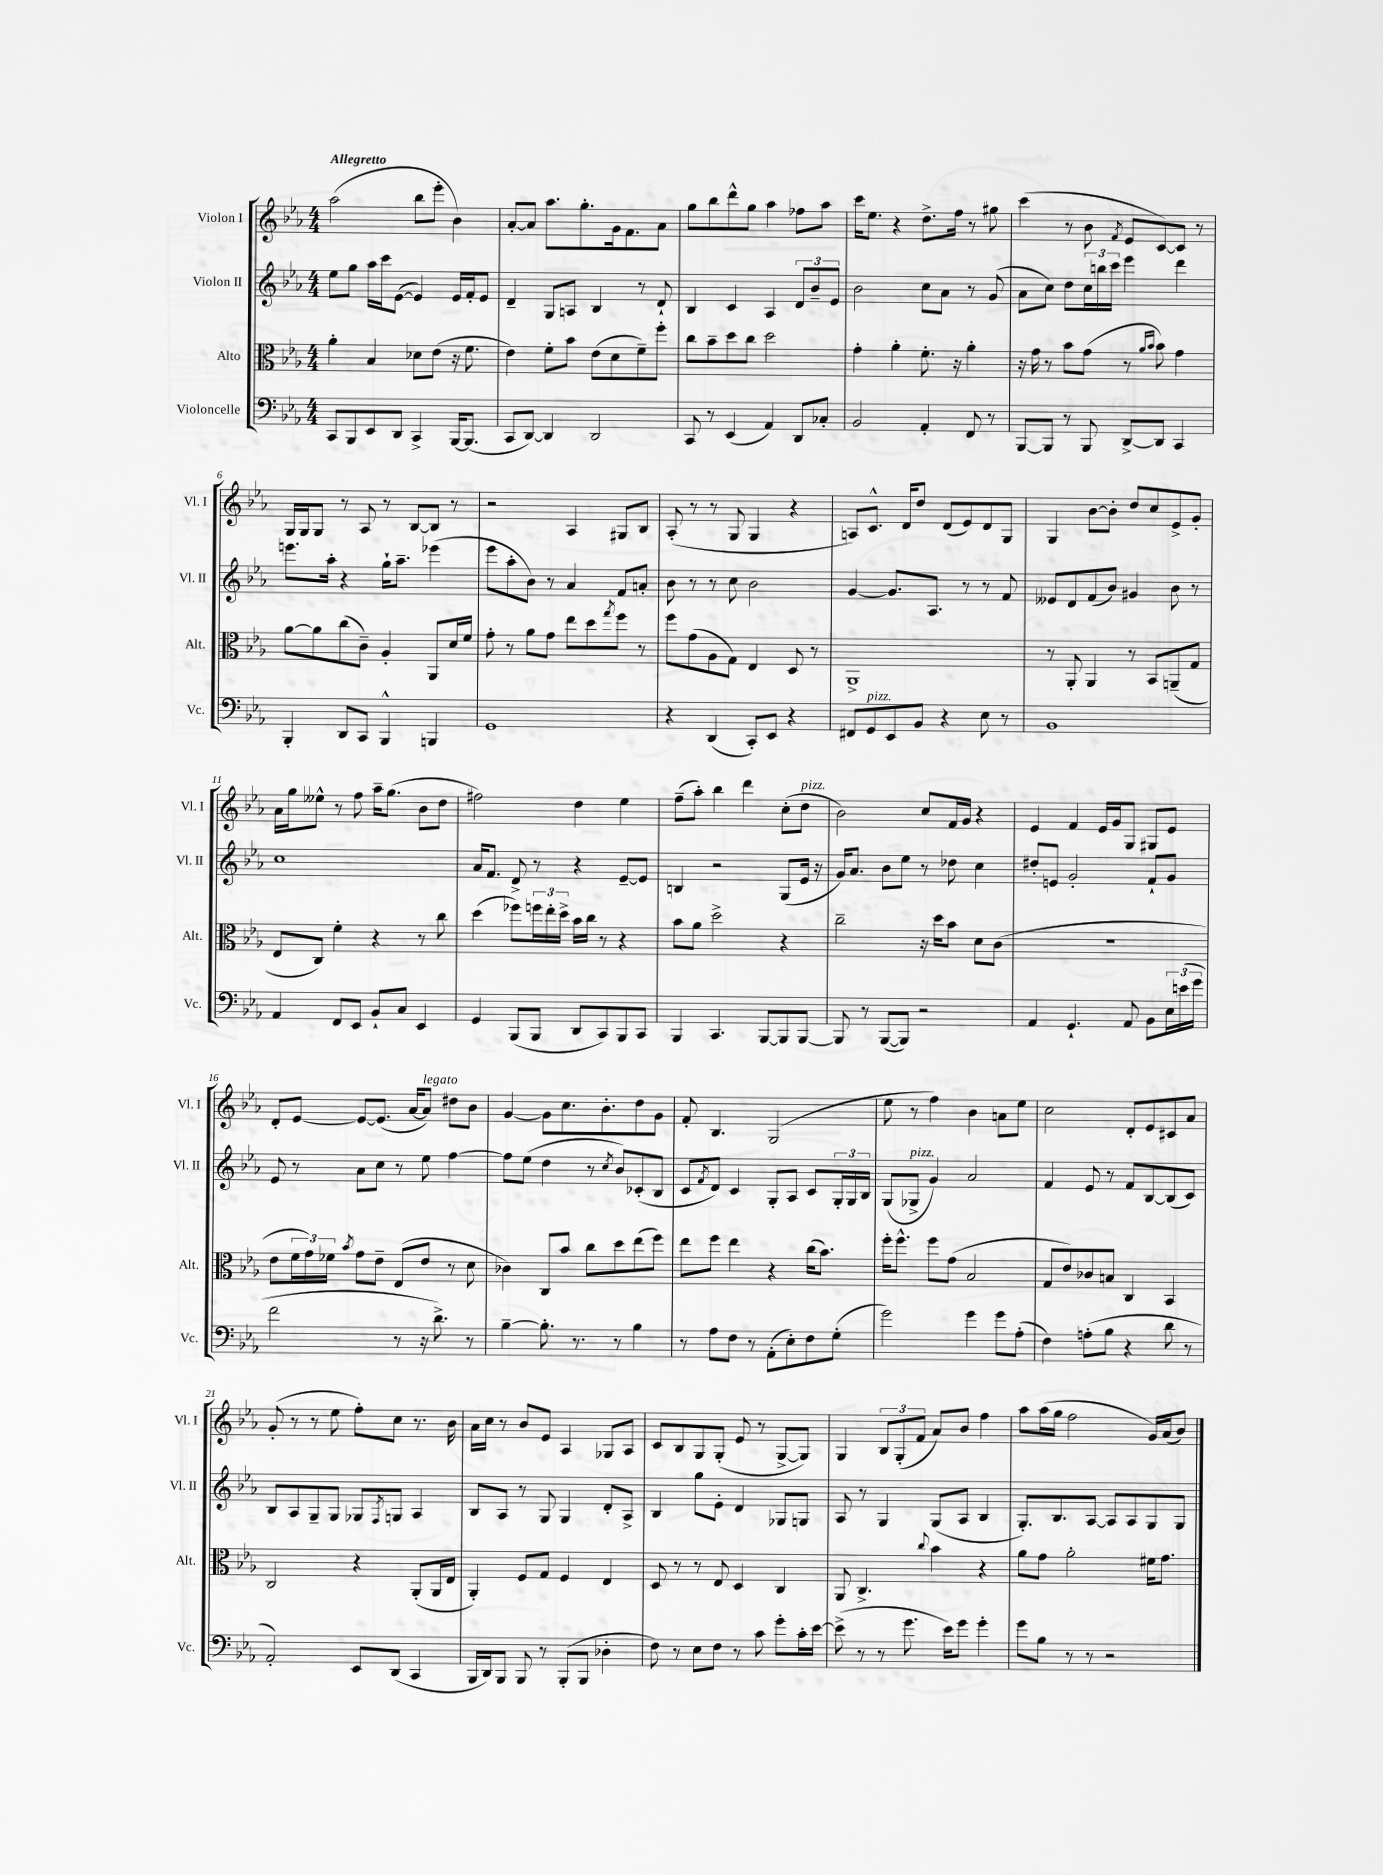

**kern	**kern	**kern	**kern
*part4	*part3	*part2	*part1
*staff4	*staff3	*staff2	*staff1
*I"Violoncelle	*I"Alto	*I"Violon II	*I"Violon I
*I'Vc.	*I'Alt.	*I'Vl. II	*I'Vl. I
*clefF4	*clefC3	*clefG2	*clefG2
*k[b-e-a-]	*k[b-e-a-]	*k[b-e-a-]	*k[b-e-a-]
*M4/4	*M4/4	*M4/4	*M4/4
=1	=1	=1	=1
!	!	!	!LO:TX:a:B:t=Allegretto
8CC/L	4a-'\	8ee-\L	(2aa-\
8BBB-/	.	8gg\J	.
8EE-/	4B-/	16aa-\LL	.
.	.	16ccc\J	.
8DD/J	.	([8e-\J	.
4CC^/	8d-X\L	4e-/])	8bb-\L
.	(8e-\J	.	8eee-'\J
[16BBB-/KL	16r	16e-/LL	4b-\)
(8.BBB-/J]	8.f\	16f'/J	.
.	.	8e-/J	.
=2	=2	=2	=2
8CC/L	4e-\)	4d~/	[8a-'/L
[8DD/J)	.	.	8a-/J]
4DD/]	8f'\L	8G/L	8.aa-\L
.	8b-\J	8An/J	.
.	.	.	8.gg'\
2DD/	(8e-\L	4B-/	.
.	8d\	.	16g\k
.	.	.	8.f\
.	8f~\)	8r	.
.	8ff'\J	8d`/	8a-\J
=3	=3	=3	=3
8CC/	8cc\L	4B-/	8gg\L
8r	8b-~\	.	8bb-\
(4EE-/	8dd\	4c/	8ddd^^\
.	8cc\J	.	8gg\J
4AA-/)	2dd\	4A-/	4aa-\
8DD/L	.	12d/L	8ff-X\L
.	.	12b-~/	.
8C-X'/J	.	.	8aa-\J
.	.	12e-/J	.
=4	=4	=4	=4
2BB-/	4g'\	2b-\	16ccc\KL
.	.	.	8.ee-\J
.	4a-'\	.	4r
4AA-'/	8.f'\	8cc\L	8.dd^\L
.	.	8a-\J	.
.	16r	.	16ff\Jk
8FF/	4a-'\	8r	8r
8r	.	(8g/	8gg#X\
=5	=5	=5	=5
[8BBB-/L	16r	8a-\L	(4ccc\
.	16g\	.	.
8BBB-/J]	8r	8cc\J)	.
8r	8b-\L	8dd\L	8r
8BBB-/	(8g\J	24cc\L	8b-\
.	.	24bbn\	.
.	.	24ccc\JJ	.
.	.	.	8qf/
[8DD^/L	8r	4eee-\	8e-/L
.	16qqa-/LL	.	.
.	16qqb-/JJ	.	.
8DD/J]	8b-\)	.	[8c/)
4CC/	4g\	4ddd\	8c/J]
.	.	.	8r
!!LO:LB:g=z
=6	=6	=6	=6
4BBB-'/	[8a-\L	8.eeen\L	16G/LL
.	.	.	16G/J
.	8a-\]	.	8G/J
.	.	16aa-'\Jk	.
8DD/L	(8cc\	4r	8r
8CC/J	8c~\J)	.	8A-/
4BBB-^^/	4A-'/	16gg`\KL	8r
.	.	8.aa-~\J	.
.	.	.	[8B-/L
4BBBn/	8AA-/L	(4eee-X\	8B-/J]
.	16d/L	.	8r
.	16f/JJ	.	.
=7	=7	=7	=7
1GG	8g'\	8eee-\L	2r
.	8r	8aa-'\	.
.	8a-\L	8b-\J)	.
.	8g\J	8r	.
.	8ee-\L	4a-/	4A-/
.	8dd\	.	.
.	8qgg/	.	.
.	8ff\J	8f/L	8G#X/L
.	8r	8an'/J	8B-/J
=8	=8	=8	=8
4r	8ff\L	8b-\	(8A-'/
.	(8g\	8r	8r
(4DD/	8A-\	8r	8r
.	8G\J)	8cc\	8G/
8CC'/L)	4E-/	2b-\	4G/
8EE-/J	.	.	.
4r	8D/	.	4r
.	8r	.	.
=9	=9	=9	=9
8FF#X/L	1AA-^	[4g/	8An/L)
!LO:TX:a:i:t=pizz.	!	!	!
8GG/	.	.	8.c^^/J
8EE-/	.	8.g/L]	.
.	.	.	16d/KL
8BB-/J	.	.	8dd/J
.	.	8.A-/J	.
4r	.	.	(8d/L
.	.	8r	8e-/)
8E-\	.	8r	8d/
8r	.	8f/	8G/J
=10	=10	=10	=10
1BB-	8r	8e--X/L	4G/
.	8AA-'/	8d/	.
.	4AA-/	(8f/	[8b-\L
.	.	8b-/J)	8b-'\J]
.	8r	4g#X/	8dd/L
.	8BB-/L	.	8cc/
.	(8AAn~/	8b-\	8e-^/
.	8G/J	8r	8g'/J
!!LO:LB:g=z
=11	=11	=11	=11
4AA-/	8E-/L	1cc	16a-\LL
.	.	.	16gg\J
.	8C/J)	.	8ee--X^^\J
8FF/L	4f'\	.	8r
8EE-/J	.	.	8ff\
8BB-`/L	4r	.	16aa-~\KL
.	.	.	(8.gg\J
8C/J	.	.	.
4EE-/	8r	.	8b-\L
.	8cc\	.	8dd\J
=12	=12	=12	=12
4GG/	(4dd\	16a-/KL	2ff#X\)
.	.	8.f/J	.
(8BBB-/L	8ff-X\L)	8d^/	.
8BBB-/J	24ffn\L	8r	.
.	24ee-'\	.	.
.	24dd^\JJ	.	.
8DD/L	16b-\LL	4r	4dd\
.	16cc\JJ	.	.
8CC/)	8r	.	.
8BBB-/	4r	[8e-~/L	4ee-\
8CC/J	.	8e-/J]	.
=13	=13	=13	=13
4BBB-/	8b-\L	4Bn/	(8ff~\L
.	8a-\J	.	8aa-'\J)
4.CC/	2dd^\	2r	4bb-\
.	.	.	4ddd\
[8BBB-/L	.	.	.
8BBB-/]	4r	(8G/L	(8cc'\L
!	!	!	!LO:TX:a:i:t=pizz.
[8BBB-/J	.	16e-/Jk	8dd\J
.	.	16r	.
=14	=14	=14	=14
8BBB-/]	2cc~\	16g/KL)	2b-\)
.	.	8.a-/J	.
8r	.	.	.
([8BBB-/L	.	8b-\L	.
8BBB-/J])	.	8ee-\J	.
2r	16r	8r	8cc/L
.	16dd\KL	.	.
.	8b-\J	8dd-X\	16f/L
.	.	.	16g/JJ
.	8d\L	4cc\	4r
.	(8c\J	.	.
=15	=15	=15	=15
4AA-/	1r	8dd#X'/L	4e-/
.	.	8en/J	.
4.GG`/	.	2g'/	4f/
.	.	.	16e-/LL
.	.	.	16g/J
8AA-/	.	.	8G/J
8BB-\L	.	8f`/L	8G#X/L
24E-\L	.	8g/J	8e-/J
(24en\	.	.	.
24g\JJ	.	.	.
!!LO:LB:g=z
=16	=16	=16	=16
2f\	8e-\L	8e-/	8d'/L
.	24f\L	8r	[8e-/J
.	24g\)	.	.
.	24f-X\JJ	.	.
.	8qb-/	.	.
.	8g\L	8a-\L	8e-/L_
.	8e-~\J	8cc\J	(8.e-/J]
8r	(8E-/L	8r	.
.	.	.	[16a-/KL
!	!	!	!LO:TX:a:i:t=legato
16r	8e-/J	8ee-\	8a-/J])
8.d^\)	.	.	.
.	8r	[4ff\	8dd#X\L
8r	8d\	.	8b-\J
=17	=17	=17	=17
[4B-~\	4c-X\)	8ff\L]	[4g/
.	.	(8ee-\J	.
8.B-'\]	8C/L	4dd\	8g\L]
.	8b-/J	.	8.cc\
8.r	.	.	.
.	8cc\L	8r	.
.	.	.	8.b-'\
.	.	8qcc/	.
8r	8dd\	8b-/L)	.
4B-\	(8ee-\	(8c-X'/	8dd\
.	8ff\J)	8B-/J	8g\J
=18	=18	=18	=18
8r	8ee-\L	8c/L	8f'/
.	.	8qf/	.
8A-\L	8ff\J	8d/J)	4.B-/
8F\J	4ee-\	4c/	.
8r	.	.	.
(8AA-'\L	4r	8G'/L	(2G/
8E-'\)	.	8A-/J	.
8F\	(16cc\KL	8c/L	.
.	8.b-\J)	.	.
(8G'\J	.	24G'/L	.
.	.	24G/	.
.	.	24B-/JJ	.
=19	=19	=19	=19
2g\)	16ff'\KL	(8G/L	8ee-\
.	8.ff^^\J	.	.
!	!	!LO:TX:a:i:t=pizz.	!
.	.	8G-X^/J	8r
.	8ff\L	4g/)	4ff\)
.	(8g\J	.	.
4g\	2B-/	2a-/	4b-\
8g\L	.	.	8an\L
(8A-'\J	.	.	8ee-\J
=20	=20	=20	=20
4F\)	8G/L	4f/	2cc\
.	8e-/)	.	.
(8An'\L	8c-X/	8e-/	.
8B-\J	8Bn/J	8r	.
4r	4C/	8f/L	8d'/L
.	.	[8B-/	8e-/
8d\	4BB-/	(8B-/]	8c#X/
8r	.	8c/J)	8a-/J
!!LO:LB:g=z
=21	=21	=21	=21
2AA-'/)	2C/	8B-/L	(8g'/
.	.	8A-/	8r
.	.	8G~/	8r
.	.	8G/J	8ee-\
8EE-/L	4r	8G-X/L	8ff'\L)
.	.	8qF/	.
(8DD/J	.	8Gn/J	8cc\J
4CC/	(8AA-'/L	4A-/	8.r
.	16AA-/L	.	.
.	16E-/JJ	.	16b-\
=22	=22	=22	=22
16BBB-/LL	4AA-'/)	8B-/L	16a-\LL
16DD/J)	.	.	16cc\JJ
8BBB-/J	.	8A-/J	8r
8BBB-/	8F/L	8r	8b-/L
8r	8G/J	8G/	8e-/J
(8BBB-'/L	4F/	4G/	4A-/
8BBB-/J	.	.	.
4D-X'\	4E-/	8d'/L	8G-X/L
.	.	8A-^/J	8A-/J
=23	=23	=23	=23
8F\)	8D/	4B-/	8c/L
8r	8r	.	8B-/
8E-\L	8r	8gg\L	8G/
8F\J	8E-/	8e-'\J	(8G'/J
8r	4D/	4d/	8e-/
8c\	.	.	8r
8g'\L	4C/	8G-X/L	[8G^/L
16c'\L	.	8Gn/J	8G/J])
[16e-\JJ	.	.	.
=24	=24	=24	=24
(8e-^\]	8AA-/	8A-/	4G/
8r	4.C^/	8r	.
8r	.	4G/	12B-/L
.	.	.	(12G'/
8.g\	.	.	.
.	.	.	12f/J
.	8qqcc/	.	.
.	4b-\	(8G/L	8a-/L)
16e-\KL)	.	.	.
8g\J	.	8A-/J	8b-/J
4g'\	4r	4B-/	4ff\
=25	=25	=25	=25
8g\L	8a-\L	8.G'/L)	8aa-\L
8B-\J	8g\J	.	(16aa-\L
.	.	8.B-/	16gg\JJ
8r	2a-'\	.	2ff\
8r	.	[8A-/J	.
2r	.	8A-/L]	.
.	.	8A-/	.
.	16f#X\KL	8G/	16g/LL)
.	8.g\J	.	(16a-/J
.	.	8G/J	8b-/J)
==	==	==	==
*-	*-	*-	*-
